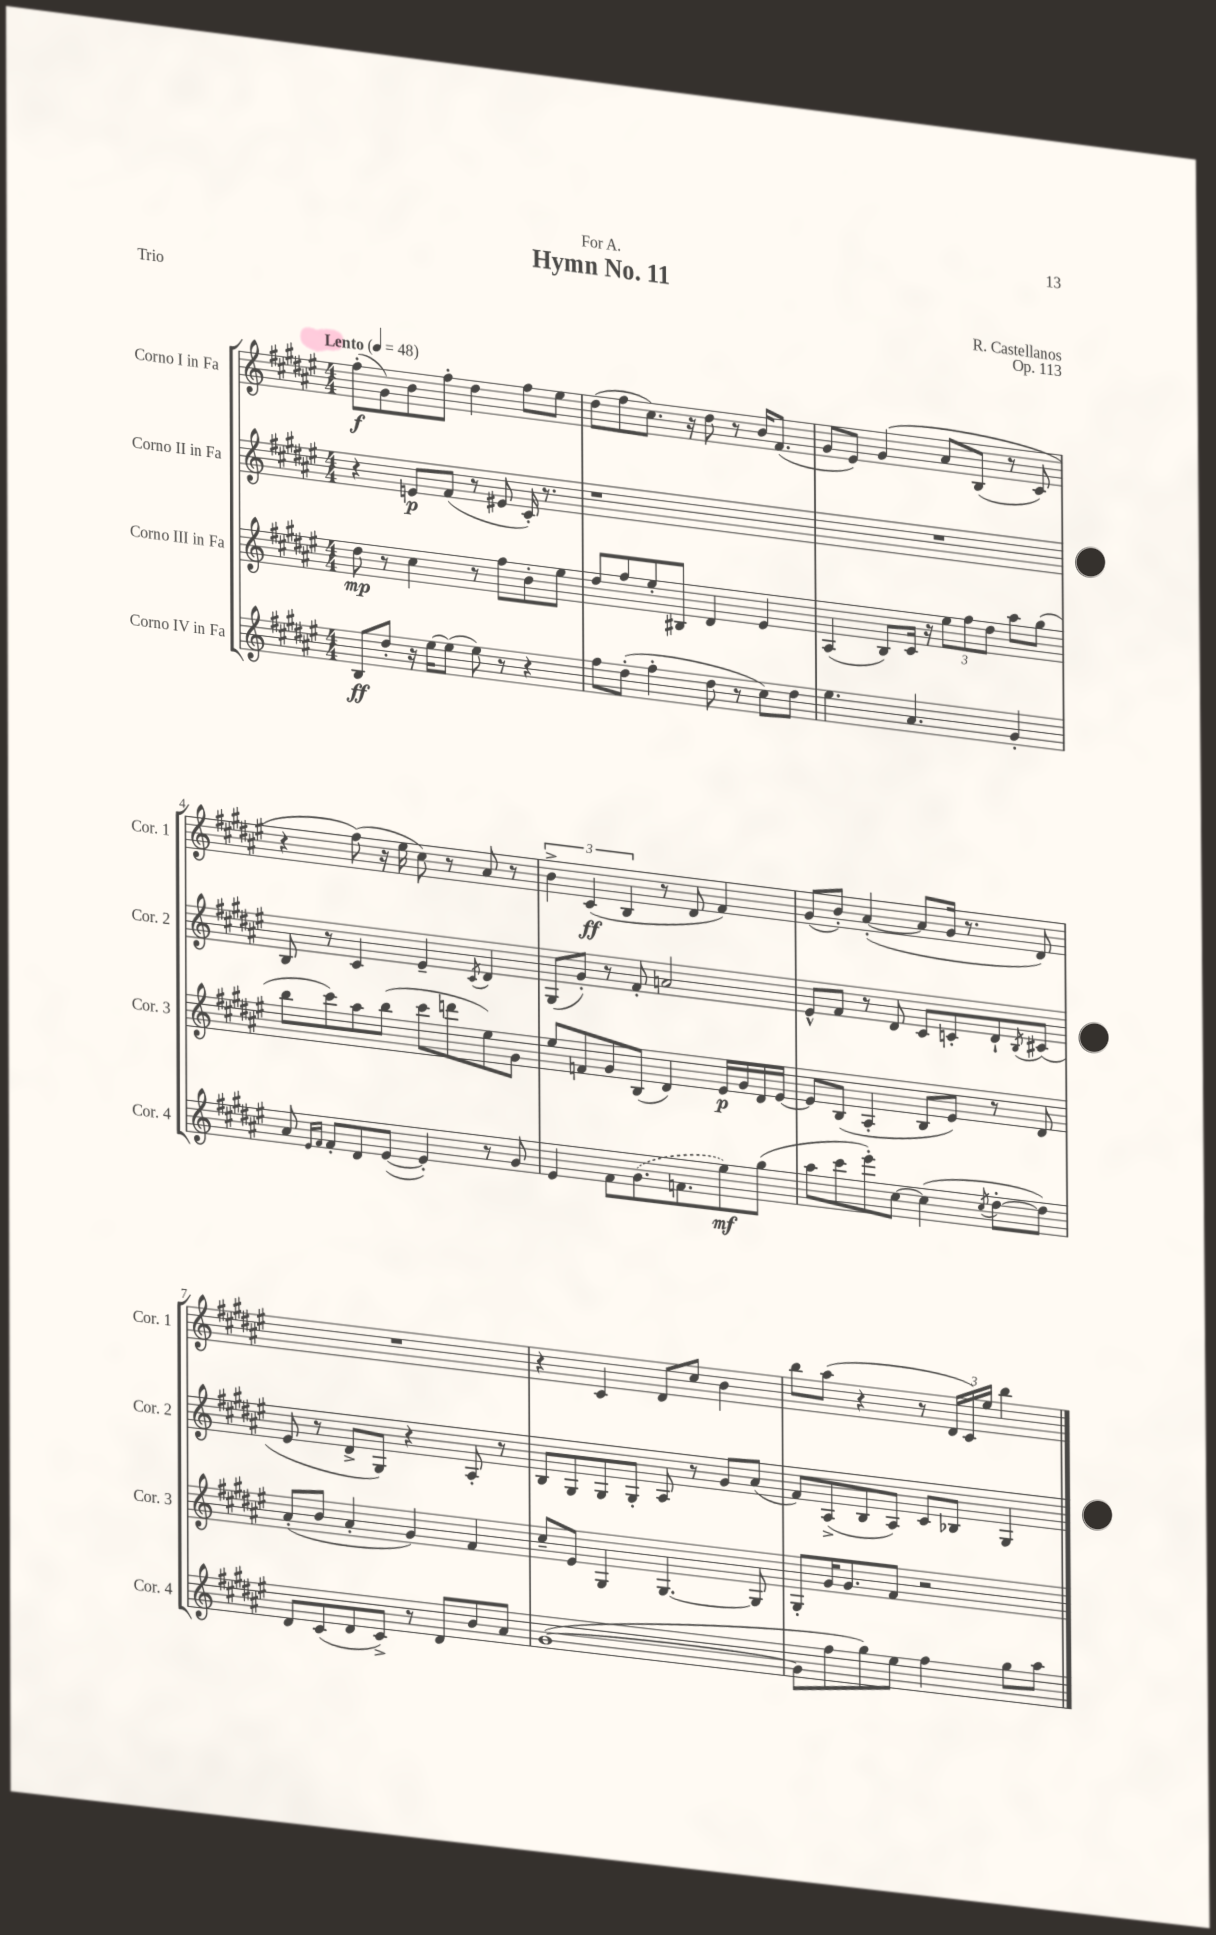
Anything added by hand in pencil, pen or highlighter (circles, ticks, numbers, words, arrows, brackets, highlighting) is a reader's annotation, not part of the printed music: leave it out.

**kern	**dynam	**kern	**dynam	**kern	**dynam	**kern	**dynam
*part4	*part4	*part3	*part3	*part2	*part2	*part1	*part1
*staff4	*staff4	*staff3	*staff3	*staff2	*staff2	*staff1	*staff1
*I"Corno IV in Fa	*	*I"Corno III in Fa	*	*I"Corno II in Fa	*	*I"Corno I in Fa	*
*I'Cor. 4	*	*I'Cor. 3	*	*I'Cor. 2	*	*I'Cor. 1	*
*clefG2	*	*clefG2	*	*clefG2	*	*clefG2	*
*k[f#c#g#d#a#e#]	*	*k[f#c#g#d#a#e#]	*	*k[f#c#g#d#a#e#]	*	*k[f#c#g#d#a#e#]	*
*M4/4	*	*M4/4	*	*M4/4	*	*M4/4	*
*MM48	*	*MM48	*	*MM48	*	*MM48	*
=1	=1	=1	=1	=1	=1	=1	=1
!	!	!	!	!	!	!LO:TX:a:B:t=Lento	!
8B/L	ff	8dd#\	mp	4r	.	(8ff#'\L	f
8dd#'/J	.	8r	.	.	.	8g#\)	.
16r	.	4cc#\	.	8en/L	p	8b\	.
[16ee#\KL	.	.	.	.	.	.	.
(8ee#\J]	.	.	.	(8f#/J	.	8ff#'\J	.
8ee#\)	.	8r	.	8r	.	4dd#\	.
8r	.	8ff#\L	.	8e#X/	.	.	.
4r	.	8b'\	.	16c#'/)	.	8ff#\L	.
.	.	.	.	8.r	.	.	.
.	.	8ee#\J	.	.	.	8ee#\J	.
=2	=2	=2	=2	=2	=2	=2	=2
8ff#\L	.	8dd#/L	.	1r	.	(8dd#\L	.
(8dd#'\J	.	8ff#/	.	.	.	8ff#\	.
4ff#'\	.	8ee#'/	.	.	.	8.cc#\J)	.
.	.	8B#X/J	.	.	.	.	.
.	.	.	.	.	.	16r	.
8dd#\	.	4d#/	.	.	.	8dd#\	.
8r	.	.	.	.	.	8r	.
8cc#\L)	.	4e#/	.	.	.	16b/KL	.
.	.	.	.	.	.	(8.f#/J	.
8dd#\J	.	.	.	.	.	.	.
=3	=3	=3	=3	=3	=3	=3	=3
4.ee#\	.	(4A#/	.	1r	.	8g#/L	.
.	.	.	.	.	.	8e#/J)	.
.	.	8B/L)	.	.	.	(4g#/	.
4.a#/	.	16c#/Jk	.	.	.	.	.
.	.	16r	.	.	.	.	.
.	.	12ee#\L	.	.	.	8a#/L	.
.	.	12ff#\	.	.	.	.	.
.	.	.	.	.	.	(8B/J	.
.	.	12dd#\J	.	.	.	.	.
4g#'/	.	8aa#\L	.	.	.	8r	.
.	.	(8gg#\J	.	.	.	8c#/)	.
!!LO:LB:g=z
=4	=4	=4	=4	=4	=4	=4	=4
8a#/	.	8bb\L	.	8B/	.	4r	.
16qqe#/LL	.	.	.	.	.	.	.
16qqf#/JJ	.	.	.	.	.	.	.
8f#'/L	.	8ccc#\)	.	8r	.	.	.
8d#/	.	8aa#\	.	4c#/	.	(8ff#\)	.
([8e#/J	.	(8bb\J	.	.	.	16r	.
.	.	.	.	.	.	16ee#\	.
4e#'/])	.	8ccc#\L	.	4e#~/	.	8cc#\)	.
.	.	8dddn\	.	.	.	8r	.
.	.	.	.	8qc#/	.	.	.
8r	.	8ee#\)	.	4d#/	.	8a#/	.
8g#/	.	8g#\J	.	.	.	8r	.
=5	=5	=5	=5	=5	=5	=5	=5
4e#/	.	8ee#/L	.	(8G#/L	.	6b^\	.
.	.	8fn/	.	8g#'/J)	.	.	.
.	.	.	.	.	.	(6c#/	ff
8f#\L	.	8g#/	.	8r	.	.	.
.	.	.	.	.	.	6B/	.
(8.g#\	.	(8B/J	.	8f#'/	.	.	.
.	.	4d#/)	.	2an/	.	8r	.
8.fn\	.	.	.	.	.	.	.
.	.	.	.	.	.	8d#/	.
8ee#\)	mf	16e#/LL	p	.	.	4f#/)	.
.	.	16g#/	.	.	.	.	.
(8gg#\J	.	16d#/	.	.	.	.	.
.	.	[16e#/JJ	.	.	.	.	.
=6	=6	=6	=6	=6	=6	=6	=6
8aa#\L	.	8e#/L]	.	8e#^^/L	.	(8g#/L	.
8ccc#\	.	(8B/J	.	8f#/J	.	8b'/J)	.
8eee#'\)	.	4A#'/	.	8r	.	([4a#'/	.
[8cc#\J	.	.	.	8d#/	.	.	.
(4cc#\]	.	8B/L	.	8c#/L	.	8a#/L]	.
.	.	8e#/J)	.	8cn'/	.	16g#/Jk	.
.	.	.	.	.	.	8.r	.
8qcc#/	.	.	.	.	.	.	.
[8dd#'\L	.	8r	.	8d#`/	.	.	.
.	.	.	.	8qB/	.	.	.
8dd#\J])	.	8d#/	.	(8c#X/J	.	8d#/)	.
!!LO:LB:g=z
=7	=7	=7	=7	=7	=7	=7	=7
8d#/L	.	(8a#'/L	.	8e#/	.	1r	.
(8c#/	.	8b/J	.	8r	.	.	.
8d#/	.	4a#'/	.	8d#^/L	.	.	.
8c#^/J)	.	.	.	8G#/J)	.	.	.
8r	.	4g#/)	.	4r	.	.	.
8d#/L	.	.	.	.	.	.	.
8b/	.	4f#/	.	8A#'/	.	.	.
8a#/J	.	.	.	8r	.	.	.
=8	=8	=8	=8	=8	=8	=8	=8
([1g#	.	8cc#~/L	.	8B/L	.	4r	.
.	.	8e#/J	.	8G#/	.	.	.
.	.	4G#/	.	8G#/	.	4c#/	.
.	.	.	.	8G#'/J	.	.	.
.	.	[4.G#/	.	8A#/	.	8d#/L	.
.	.	.	.	8r	.	8cc#/J	.
.	.	.	.	8g#/L	.	4b\	.
.	.	8G#/]	.	(8a#/J	.	.	.
=9	=9	=9	=9	=9	=9	=9	=9
8g#\L]	.	8G#'/L	.	8f#/L)	.	8bb\L	.
8ff#\	.	16g#/K	.	(8A#^/	.	(8aa#\J	.
.	.	8.g#/	.	.	.	.	.
8gg#\)	.	.	.	8B/	.	4r	.
8ee#\J	.	8f#/J	.	8A#/J)	.	.	.
4ff#\	.	2r	.	8c#/L	.	8r	.
.	.	.	.	8B-X/J	.	24d#/LL	.
.	.	.	.	.	.	24c#/)	.
.	.	.	.	.	.	24ee#/JJ	.
8gg#\L	.	.	.	4G#/	.	4bb\	.
8aa#\J	.	.	.	.	.	.	.
==	==	==	==	==	==	==	==
*-	*-	*-	*-	*-	*-	*-	*-
